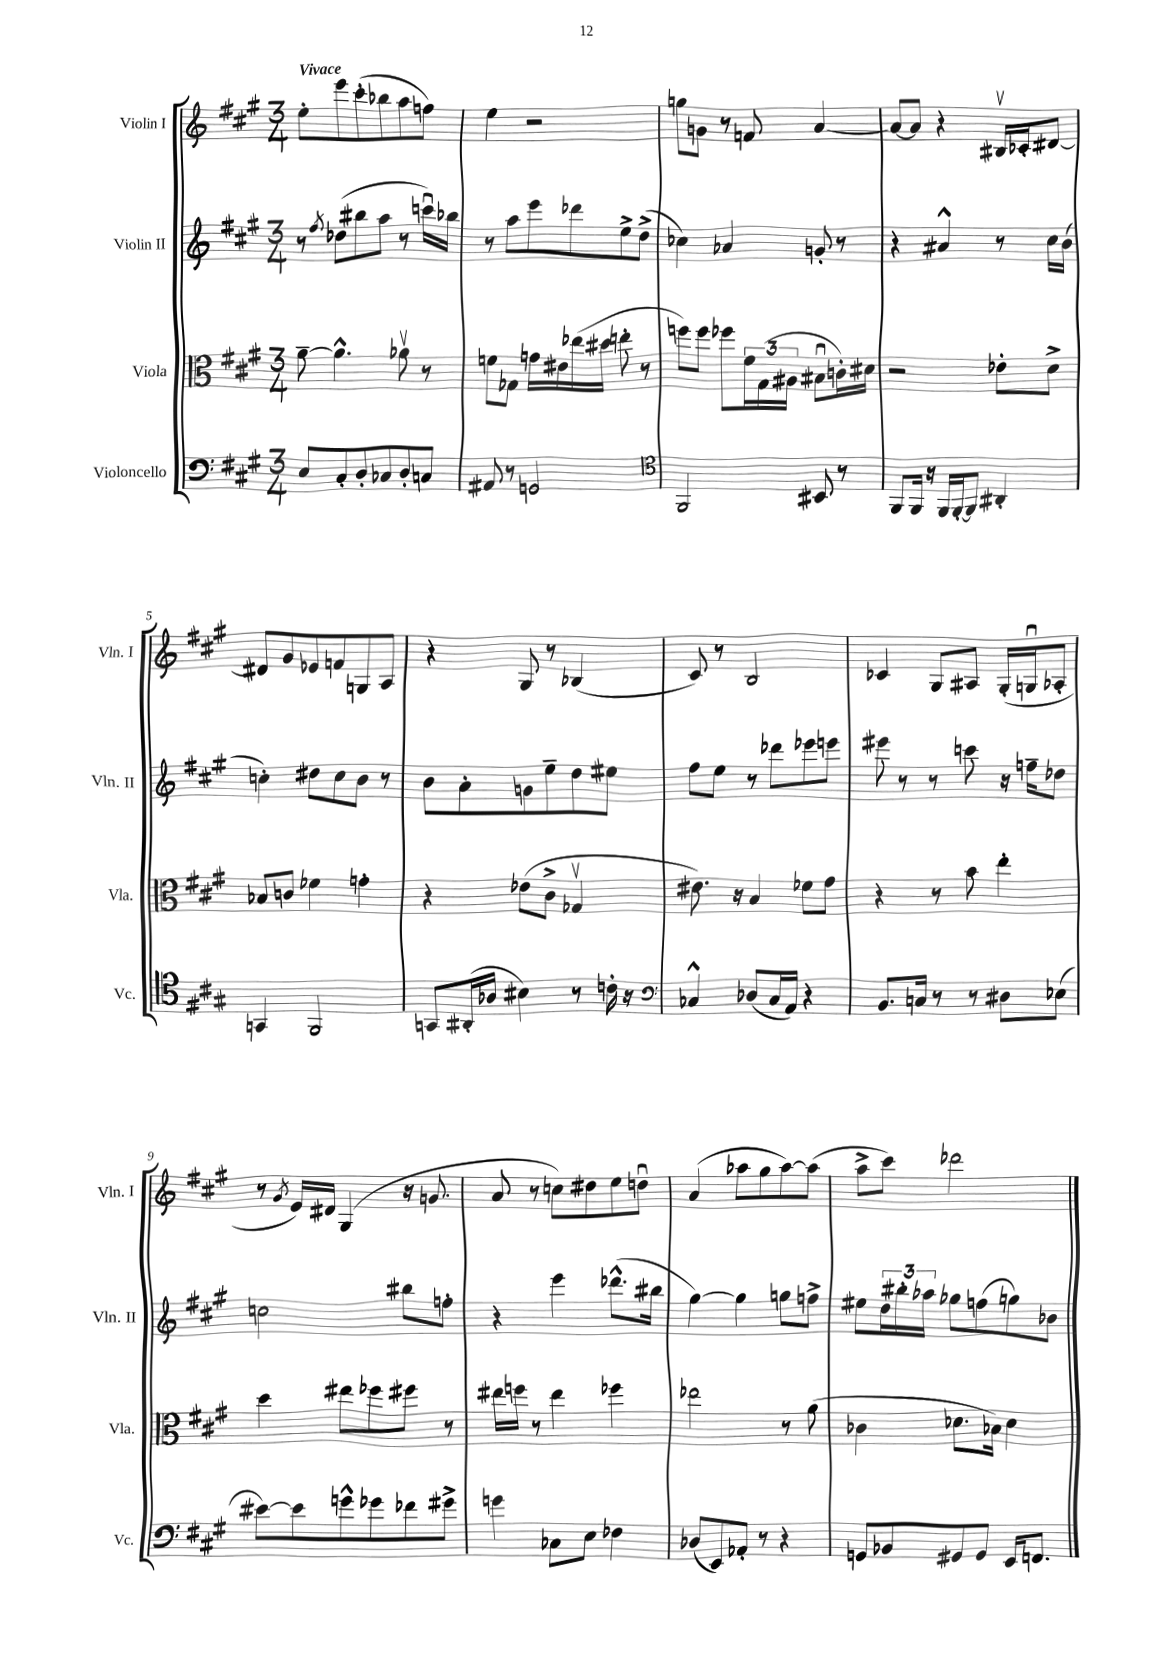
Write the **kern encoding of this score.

**kern	**kern	**kern	**kern
*part4	*part3	*part2	*part1
*staff4	*staff3	*staff2	*staff1
*I"Violoncello	*I"Viola	*I"Violin II	*I"Violin I
*I'Vc.	*I'Vla.	*I'Vln. II	*I'Vln. I
*clefF4	*clefC3	*clefG2	*clefG2
*k[f#c#g#]	*k[f#c#g#]	*k[f#c#g#]	*k[f#c#g#]
*M3/4	*M3/4	*M3/4	*M3/4
=1	=1	=1	=1
!	!	!	!LO:TX:a:B:t=Vivace
8E/L	[8a~\	8r	8ee'\L
.	.	8qff#/	.
8C#'/	4.a^^\]	(8dd-X\L	8eee\
8D'/	.	8bb#X\	(8ccc#'\
8C-X/	.	8aa\J	8bb-X\
8D'/	8a-Xv\	8r	8aa\
8Cn/J	8r	16cccnu\LL)	8ffn\J)
.	.	16bb-X\JJ	.
=2	=2	=2	=2
8AA#X/	8fn\L	8r	4ee\
8r	8G-X\J	8aa\L	.
2GGn/	16gn\LL	8eee\	2r
.	16e#X\	.	.
.	(16ee-X\	8ddd-X\	.
.	16dd#X\JJ	.	.
.	8een'\	8ee^\	.
.	8r	(8dd^\J	.
=3	=3	=3	=3
*clefC4	*	*	*
2FF#/	8ffn\L)	4cc-X\)	8ggn\L
.	8ff\J	.	8gn\J
.	8ff-X\L	4a-X/	8r
.	24f#\L	.	8fn/
.	(24G#\	.	.
.	24A#X\JJ	.	.
8BB#X/	8B#Xu\L	8gn'/	[4a/
8r	16cn'\L)	8r	.
.	16d#X\JJ	.	.
=4	=4	=4	=4
8FF#/L	2r	4r	8a/L_
16FF#/Jk	.	.	8a/J]
16r	.	.	.
16FF#/LL	.	4a#X^^/	4r
[16FF#'/J	.	.	.
8FF#/J]	.	.	.
4AA#X'/	8e-X'\L	8r	16B#Xv/LL
.	.	.	16c-X'/J
.	8d^\J	16cc#\LL	[8d#X/J
.	.	(16b\JJ	.
!!LO:LB:g=z
=5	=5	=5	=5
4GGn/	8B-X/L	4ccn'\)	8d#X/L]
.	8cn/J	.	8g#/
2FF#/	4f-X\	8dd#X\L	8e-X/
.	.	8cc\	8fn/
.	4gn'\	8b\J	8Gn/
.	.	8r	8A/J
=6	=6	=6	=6
8GGn/L	4r	8b\L	4r
(16AA#X'/L	.	8a'\	.
16A-X/JJ	.	.	.
4B#X\)	(8e-X\L	8gn\	8G#/
.	8c#^\J	8ee~\	8r
8r	4G-Xv/	8dd\	(4B-X/
16cn'\	.	8ee#X\J	.
16r	.	.	.
=7	=7	=7	=7
*clefF4	*	*	*
4C-X^^/	8.e#X\)	8ff#\L	8c#/)
.	.	8ee\J	8r
.	16r	.	.
(8D-X/L	4B/	8r	2B/
16C-/L	.	8ddd-X\L	.
16AA/JJ)	.	.	.
4r	8f-X\L	8eee-X\	.
.	8g#\J	8eeen\J	.
=8	=8	=8	=8
8.BB/L	4r	8eee#X\	4c-X/
.	.	8r	.
16Cn/Jk	.	.	.
8r	8r	8r	8G#/L
8r	8b\	8cccn\	8A#X/J
8D#X\L	4ee'\	16r	(16G#'/LL
.	.	16ffn~\KL	16Gnu/J
(8E-X\J	.	8dd-X\J	8A-X'/J
!!LO:LB:g=z
=9	=9	=9	=9
[8e#X\L)	4dd\	2ccn\	8r
.	.	.	8qg#/
8e#\]	.	.	16e/LL)
.	.	.	16d#X/JJ
8gn^^\	8ee#X\L	.	(4G#/
8g-X\	8ff-X\	.	.
8f-X\	8ff#X\J	8bb#X\L	16r
.	.	.	8.gn/
8g#X^\J	8r	8ffn'\J	.
=10	=10	=10	=10
4gn\	16ee#X\LL	4r	8a/
.	16ffn\JJ	.	.
.	8r	.	8r
8C-X\L	4ee#\	4eee\	8ccn\L)
8E\J	.	.	8dd#X\
4F-X\	4ff-X\	(8.ddd-X^^\L	8ee\
.	.	.	8ddnu\J
.	.	16bb#X\Jk	.
=11	=11	=11	=11
(8D-X/L	2ee-X\	[4gg#\)	(4a/
8EE/)	.	.	.
8AA-X'/J	.	4gg#\]	8aa-X\L
8r	.	.	8gg#\
4r	8r	8ggn\L	[8aa-\)
.	(8a\	8ffn^\J	(8aa-\J]
=12	=12	=12	=12
8GGn/L	4c-X\	8ee#X\L	8aa^\L
8BB-X/	.	24dd\L	8ccc#\J)
.	.	24bb#X'\	.
.	.	24aa-X\JJ	.
8GG#X/	8.d-X\L	8gg-X\L	2ddd-X\
8GG#/J	.	(8ffn\	.
.	16B-X\Jk)	.	.
16EE/KL	4d-\	8ggn\)	.
8.FFn/J	.	.	.
.	.	8b-X\J	.
==	==	==	==
*-	*-	*-	*-
